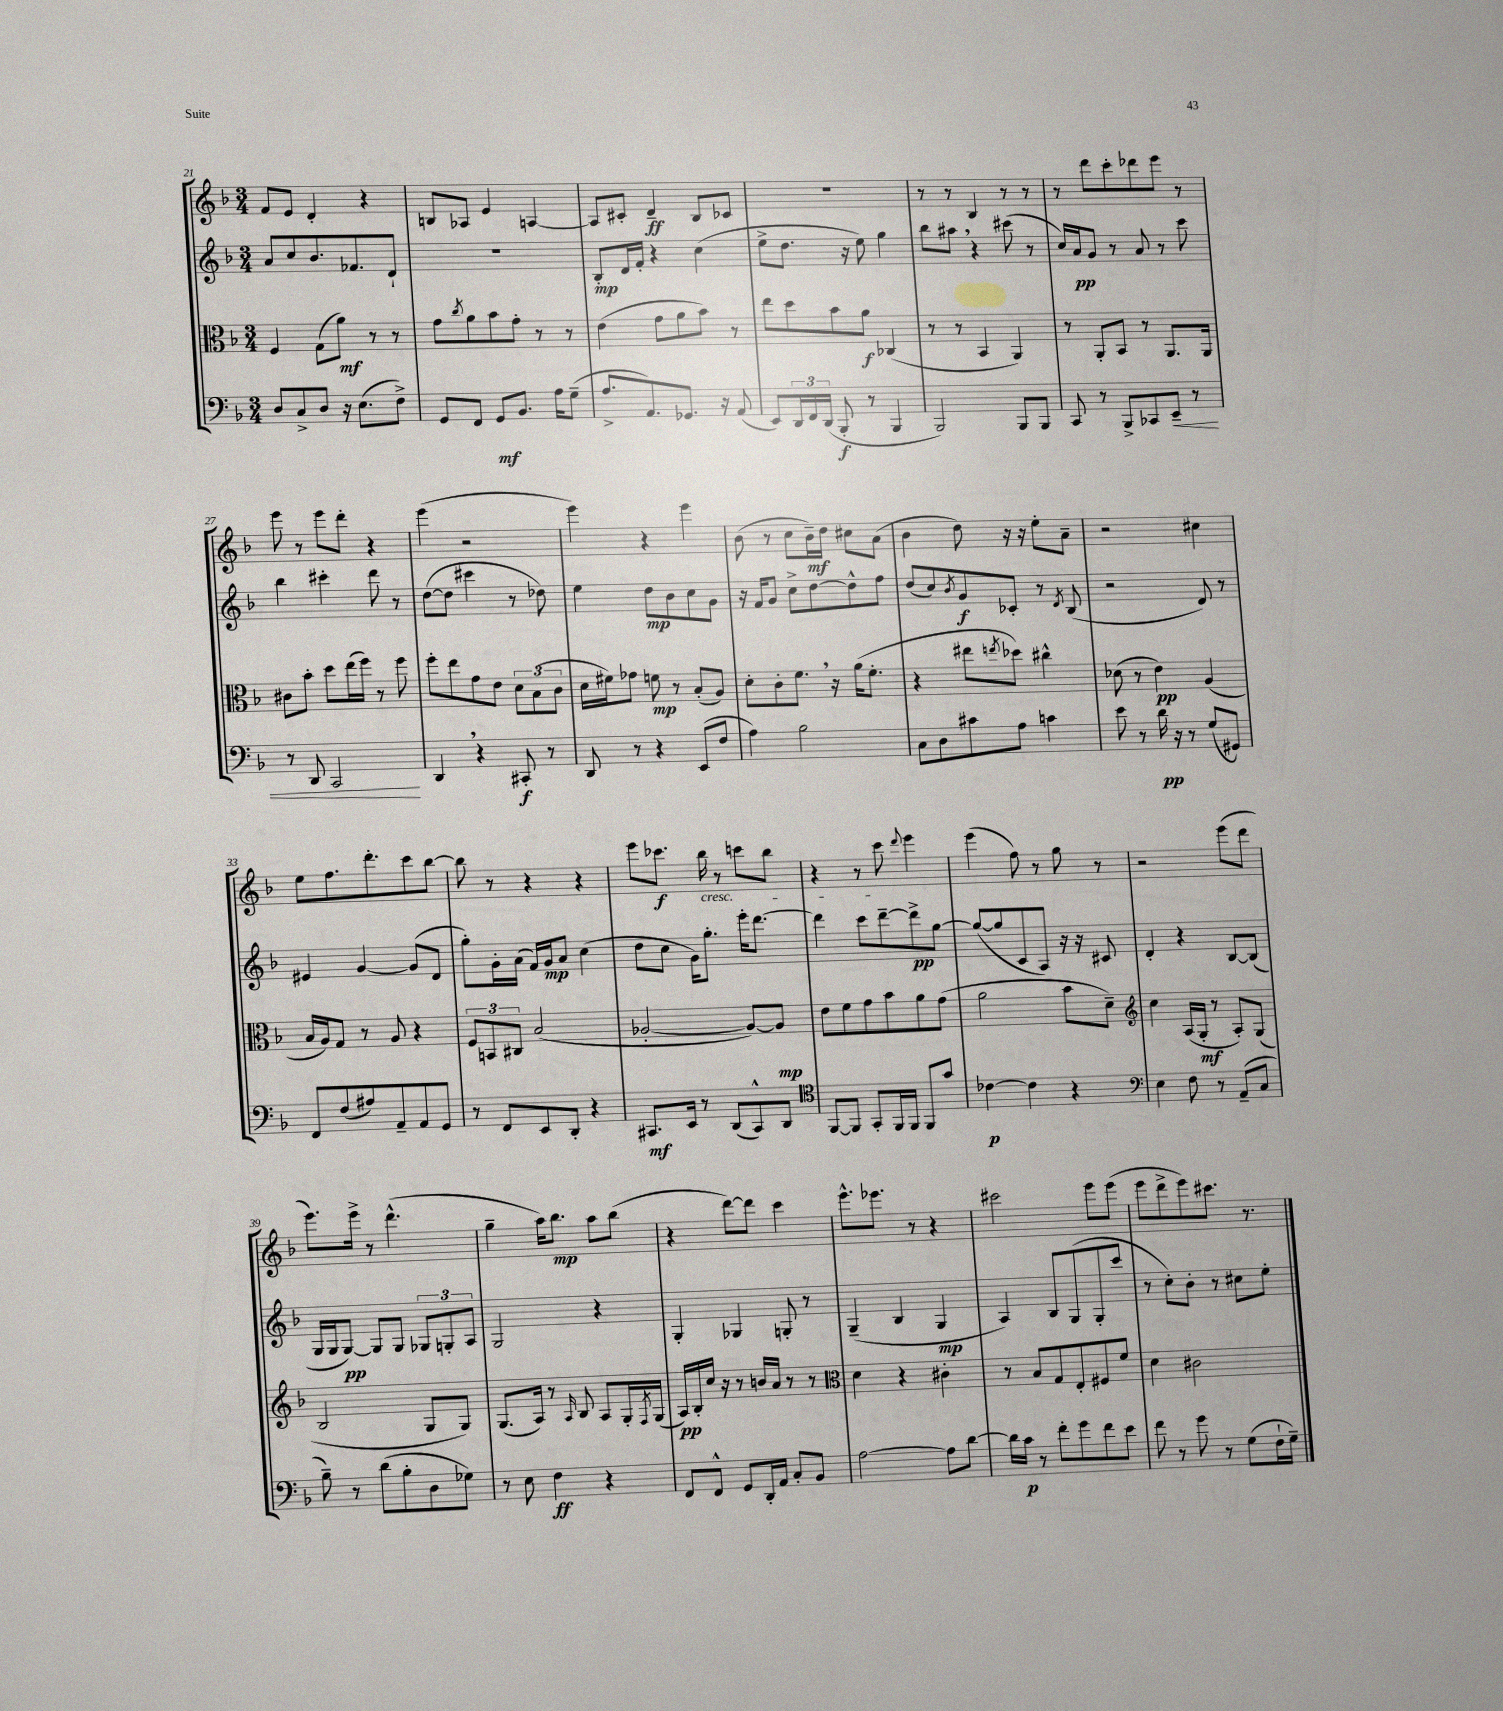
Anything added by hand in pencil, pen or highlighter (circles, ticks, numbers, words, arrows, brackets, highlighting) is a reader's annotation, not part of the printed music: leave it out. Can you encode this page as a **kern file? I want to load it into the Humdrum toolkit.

**kern	**kern	**kern	**kern
*staff4	*staff3	*staff2	*staff1
*clefF4	*clefC3	*clefG2	*clefG2
*k[b-]	*k[b-]	*k[b-]	*k[b-]
*M3/4	*M3/4	*M3/4	*M3/4
8D/L	4F/	8a/L	8f/L
8C^/	.	8cc/	8e/J
8D/J	(8G\L	8.b-/	4d'/
16r	8a\J)	.	.
(8.E\L	.	8.f-/	.
.	8r	.	4r
8F^\J)	8r	8d`/J	.
=	=	=	=
8GG/L	8g\L	2.r	8B/L
.	8qcc/	.	.
8FF/J	8a\	.	8A-/J
8GG/L	8b-\	.	4e/
8.BB-/J	8g'\J	.	.
.	8r	.	[4A/
16A\LK	.	.	.
(8G~\J	8r	.	.
=	=	=	=
8.A^/L	(4e\	8B-'/L	8A/]L
.	.	16d/L	8c#'/J
8.AA/)	.	16f'/JJ	.
.	8g\L	4r	4d~/
8.GG-/J	8a\	.	.
.	8b-\J)	(4cc\	8B-/L
16r	.	.	.
(8AA/	8r	.	8c-/J
=	=	=	=
8EE/L)	8ee\L	8ee^\L	2.r
24DD/L	8dd\	8.dd\J	.
24FF/	.	.	.
(24DD/JJ	.	.	.
8BBB-'/	8b-\	.	.
.	.	16r	.
8r	8a\J	8ee\)	.
4BBB-/	(4C-/	4gg\	.
=	=	=	=
2BBB-/)	8r	8bb-\L	8r
.	8r	8aa#\J	8r
.	4BB-/	4r	4B-/
8BBB-/L	4AA/)	(8ccc#\	8r
8BBB-/J	.	8r	8r
=	=	=	=
8CC/	8r	16cc/LL)	8r
.	.	16a/J	.
8r	8AA'/L	8g/J	8ddd\L
8BBB-^/L	8BB-/J	8r	8ccc'\
8CC-/	8r	8a/	8ddd-\
8EE~/J	8.AA/L	8r	8eee\J
8r	.	8ccc\	8r
.	16AA/Jk	.	.
=	=	=	=
8r	8c#\L	4bb-\	8eee\
8DD/	8b-'\J	.	8r
2CC/	8dd\L	4ccc#'\	8eee\L
.	(16ee\L	.	8ddd'\J
.	16ff\JJ)	.	.
.	8r	8ddd\	4r
.	8ff\	8r	.
=	=	=	=
4DD/	8ff'\L	([8dd\L	(4eee\
.	8ee\	8dd\]J	.
4r	8g\	4ccc#\	2r
.	8e\J	.	.
8CC#'/	12d\L	8r	.
.	(12B-\	.	.
8r	.	8dd-\)	.
.	12c\J	.	.
=	=	=	=
8DD/	16d\LL	4ee\	4eee\)
.	16f#\J)	.	.
8r	8g-\J	.	.
4r	8f\	8dd\L	4r
.	8r	8b-\	.
(8EE/L	(8B-'/L	8cc\	4eee\
8F/J	8A/J)	8g\J	.
=	=	=	=
4A\)	8d'\L	16r	(8b-\
.	.	16f/LK	.
.	8c'\	8g/J	8r
2B-\	8.f\J	8cc^\L	8cc\L
.	.	[8dd\	16b-~\L)
.	16r	.	16dd\JJ
.	(16a\LK	8dd^^\]	8cc#\L
.	8.f'\J	.	.
.	.	8ff\J	(8a\J
=	=	=	=
8C\L	4r	(8dd/L	4b-\
8D\	.	8cc/)	.
.	.	8qb-/	.
8c#\	8ee#\L	8g/	8dd\)
.	8qee/	.	.
8A\J	8dd-\J)	8c-'/J	16r
.	.	.	16r
4c\	4cc#^^\	8r	8ee'\L
.	.	8qd/	.
.	.	(8B-/	8a~\J
=	=	=	=
8e\	(8d-\	2r	2r
8r	8r	.	.
16d\	4e\)	.	.
16r	.	.	.
8r	.	.	.
(8G/L	(4A/	8d/)	4cc#\
8GG#/J)	.	8r	.
=	=	=	=
8FF/L	16B-/LL	4e#/	8ee\L
.	16A/J)	.	.
(8F/	8G/J	.	8.ff\
8A#/)	8r	[4g/	.
.	.	.	8.ddd'\
8AA~/	8A/	.	.
8AA/	4r	(8g/]L	8ccc\
8GG/J	.	8d/J	[8bb-\J
=	=	=	=
8r	12F/L	8gg'\L)	8bb-\]
.	12BB/	.	.
8FF/L	.	16g'\L	8r
.	12C#/J	.	.
.	.	(16a\JJ	.
8EE/	(2B-/	16f/LL)	4r
.	.	16g/J	.
8DD'/J	.	8a/J	.
4r	.	(4cc\	4r
=	=	=	=
8.CC#/L	[2A-'/	8dd\L	8eee\L
.	.	8cc\J	8.ccc-\J
16EE/Jk	.	.	.
8r	.	16g\LK)	.
.	.	8.gg'\J	16bb-\
(8DD/L	.	.	8r
8CC#^^/)	8A-/_L)	16eee'\LK	8ccc\L
.	.	[8.ddd\J	.
8DD/J	8A-/]J	.	8bb-\J
=	=	=	=
*clefC4	*	*	*
[8FF/L	8e\L	4ddd\]	4r
8FF/]J	8f\	.	.
8GG'/L	8g\	8ccc\L	8r
16FF/L	8b-\	[8ddd~\	8ccc\
16FF/JJ	.	.	.
.	.	.	8qqddd/
8FF/L	8a\	8ddd^\]	4eee\
8g/J	(8g\J	[8gg\J	.
=	=	=	=
[4c-\	2a\	(8gg/_L	(4eee\
.	.	8gg/]	.
4c-\]	.	8c/	8ff\)
.	.	8A/J)	8r
4r	8b-\L	16r	8gg\
.	.	16r	.
.	8d~\J)	8c#/	8r
=	=	=	=
*clefF4	*clefG2	*	*
4E\	4cc\	4d'/	2r
8F\	(16A/LL	4r	.
.	16G'/JJ	.	.
8r	8r	.	.
(8AA~/L	8A'/L)	[8B-/L	(8eee\L
8C/J	(8G/J	(8B-/]J	8ddd\J
=	=	=	=
8B-~\)	2B-/	16G/LL	8.eee\L)
.	.	16G/J	.
8r	.	[8G/J)	.
.	.	.	16eee^\Jk
(8d\L	.	8G/]L	8r
8B-'\	.	8G/J	(4.ddd^^\
8D\	8G/L	12G-/L	.
.	.	12G'/	.
8G-\J)	8G/J)	.	.
.	.	12A/J	.
=	=	=	=
8r	(8.G/L	2G/	4gg~\
8E\	.	.	.
.	16A/Jk)	.	.
4F\	8r	.	16aa\LK)
.	.	.	8.bb-\J
.	16qqA/	.	.
.	8B-/	.	.
4r	8A/L	4r	8aa\L
.	16G'/L	.	(8bb-\J
.	8qF/	.	.
.	(16G/JJ	.	.
=	=	=	=
8FF/L	16A/LL)	4G'/	4r
.	16B-'/	.	.
8FF^^/J	16cc/JJ	.	.
.	16r	.	.
8GG/L	8r	4G-/	[8ddd\L)
16DD'/L	16b/LL	.	8ddd\]J
16AA/JJ	16a/JJ	.	.
8C'/L	8r	8G'/	4ccc\
8BB-/J	8r	8r	.
=	=	=	=
*	*clefC3	*	*
[2A\	4d\	(4G~/	8.eee^^\L
.	.	.	8.eee-\J
.	4r	4B-/	.
.	.	.	8r
8A\]L	4c#'\	4G/	4r
[8d\J	.	.	.
=	=	=	=
16d\]LL	8r	4A/)	2ccc#\
16c\JJ	.	.	.
8r	8B-/L	.	.
8f'\L	8G/	8B-/L	.
8g\	8E'/	(8G/	.
8f\	8F#/	8G'/	8eee\L
8e\J	8f/J	8ccc/J	(8eee\J
=	=	=	=
8f\	4d\	8r	8eee\L
8r	.	8cc'\L)	8ddd^\
8g\	2c#\	8b-'\J	8eee\)
8r	.	8r	8.ccc#\J
(8G\L	.	8cc#\L	.
.	.	.	8.r
16F`\L	.	8ee'\J	.
16G~\JJ)	.	.	.
==	==	==	==
*-	*-	*-	*-
